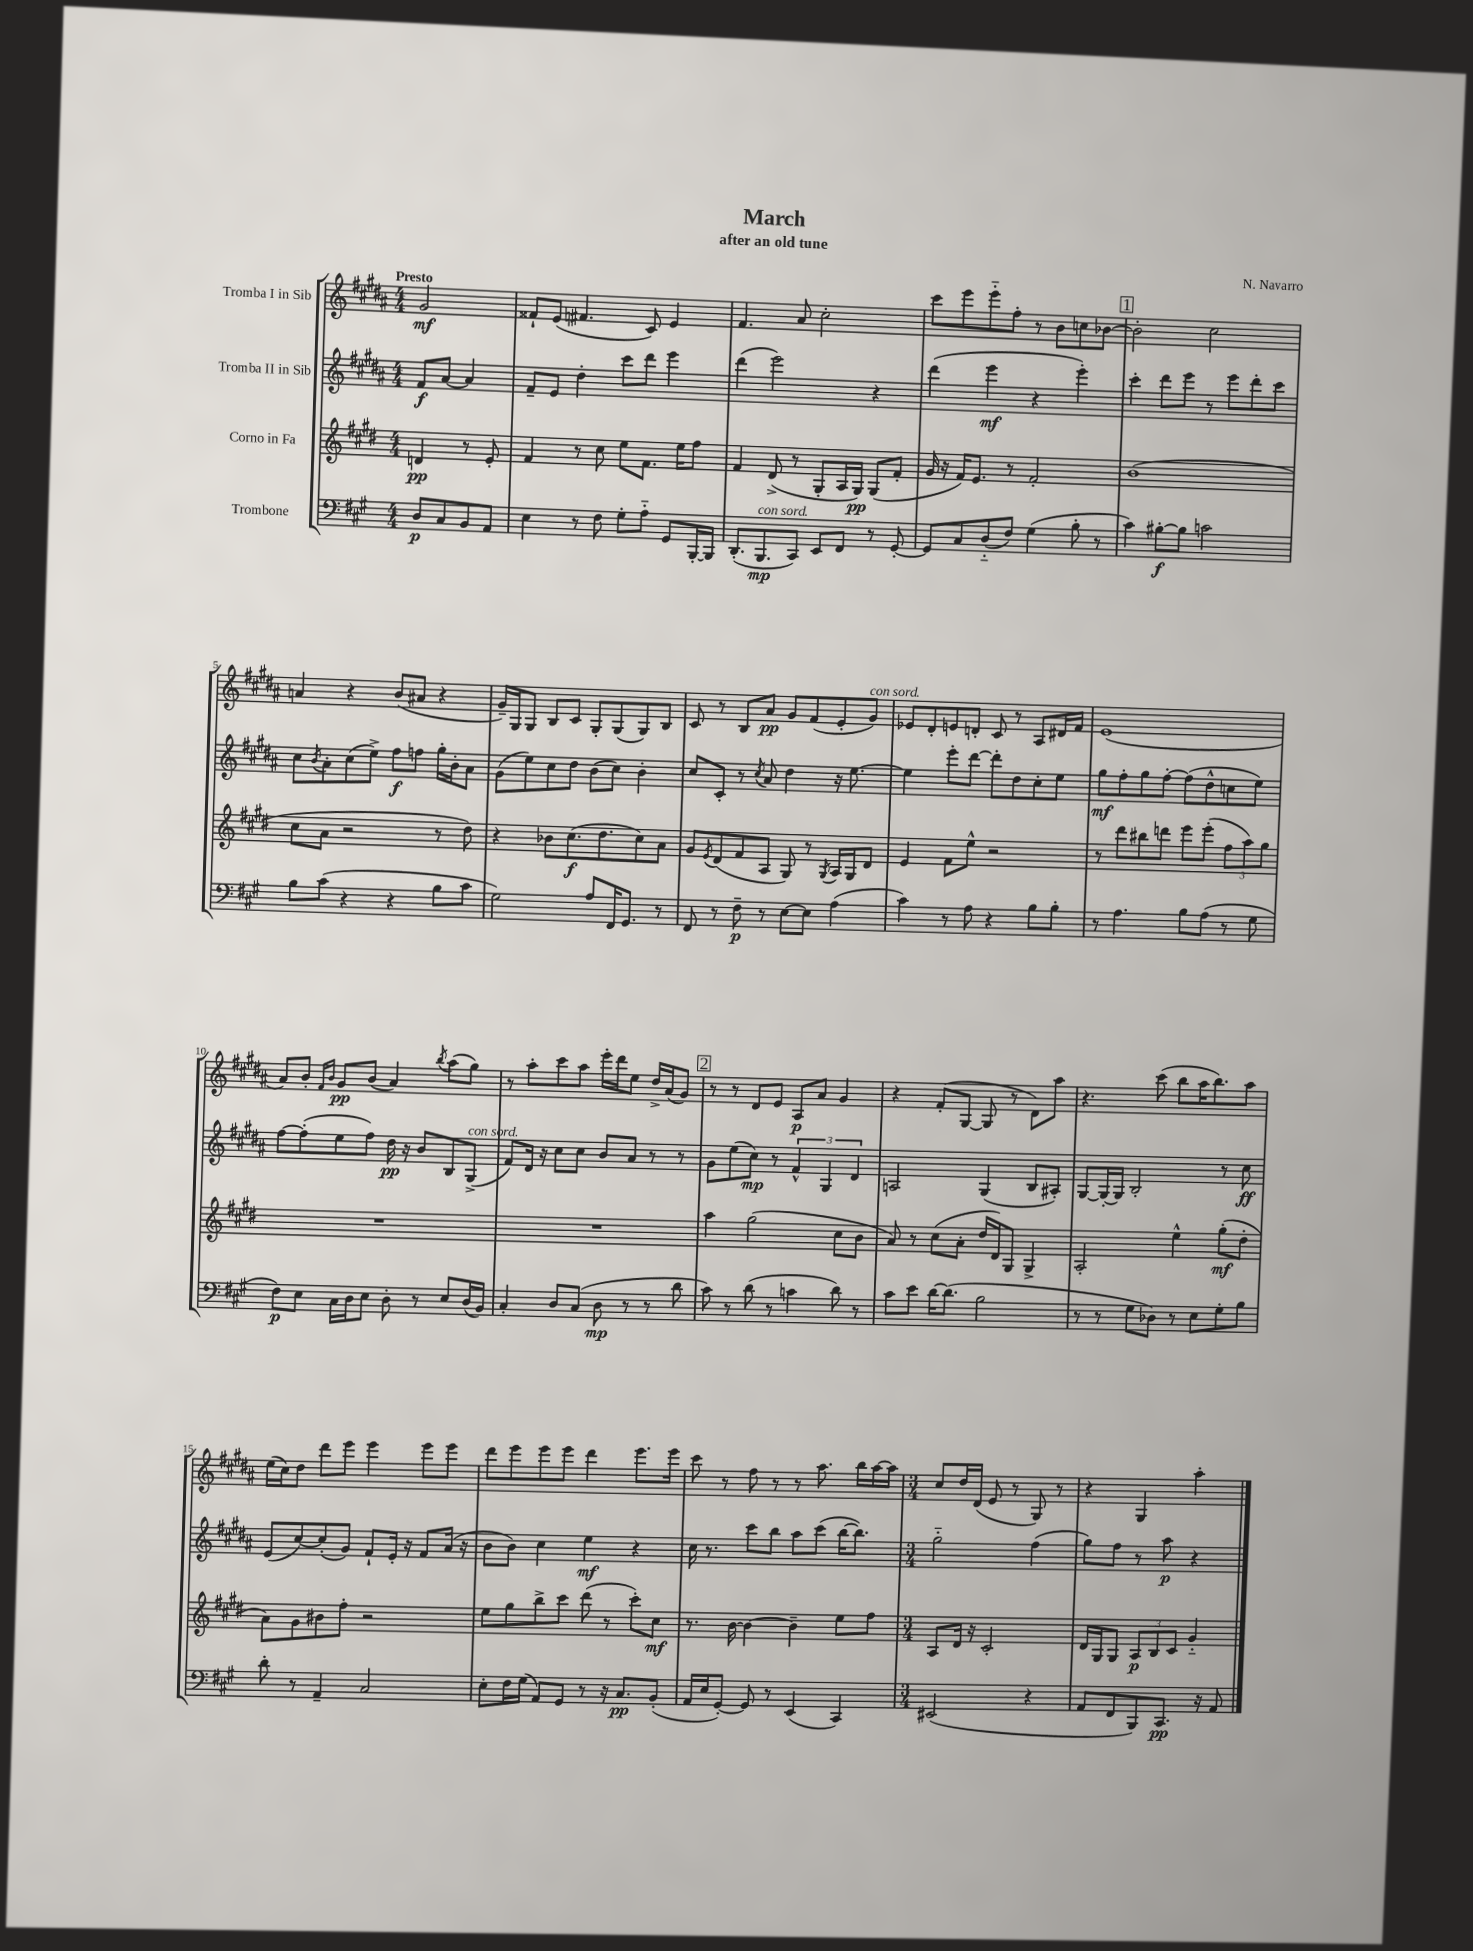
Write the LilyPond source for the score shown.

\header { title = "March" composer = "N. Navarro" subtitle = "after an old tune" }
<<
\new StaffGroup <<
\new Staff = "s0" \with { instrumentName = "Tromba I in Sib" } {
    \clef treble \key b \major \numericTimeSignature \time 4/4 \partial 2 \tempo "Presto"
    gis'2\mf |
    fisis'8-! e'8( fis'4. cis'8) e'4 |
    fis'4. ais'8 cis''2-. |
    cis'''8 e'''8 e'''8-_ fis''8-. r8 b'8 c''8 bes'8~ |
    \mark \markup { \box "1" } bes'2-. cis''2 |
    a'4 r4 b'8( ais'8 r4 |
    gis'16--) gis16 gis8 b8 cis'8 gis8-. gis8( gis8) b8 |
    cis'8 r8 b8 ais'8\pp gis'8 fis'8( e'8-. gis'8^\markup { \italic "con sord." }) |
    ees'8 dis'8-. e'8 d'8-. cis'8 r8 ais8 dis'16 fis'16 |
    e'1( |
    ais'8) b'8-. \grace { fis'16 b'16 } gis'8\pp b'8( ais'4) \acciaccatura { b''8 } ais''8( gis''8) |
    r8 ais''8-. cis'''8 ais''8 e'''16-. dis'''16 e''8 dis''16-> ais'16( gis'8) |
    \mark \markup { \box "2" } r8 r8 dis'8 e'8 ais8\p ais'8 gis'4 |
    r4 fis'8-.( gis8~ gis8 r8 dis'8) ais''8 |
    r4. cis'''8( b''8 ais''16 b''8.) ais''8 |
    e''16( cis''16) dis''8 dis'''8 e'''8 e'''4 e'''8 e'''8 |
    dis'''8 e'''8 e'''8 e'''8 dis'''4 e'''8. e'''16 |
    cis'''8 r8 fis''8 r8 r8 ais''8. b''16 ais''16~ ais''16 |
    \numericTimeSignature \time 3/4 cis''8 dis''16 dis'16( e'8 r8 gis8) r8 |
    r4 gis4 ais''4-. \bar "|." |
}
\new Staff = "s1" \with { instrumentName = "Tromba II in Sib" } {
    \clef treble \key b \major \numericTimeSignature \time 4/4 \partial 2
    fis'8\f ais'8~ ais'4 |
    fis'8-- e'8 dis''4-. cis'''8 dis'''8 e'''4 |
    dis'''4( e'''2) r4 |
    dis'''4( e'''4\mf r4 e'''4-.) |
    \mark \markup { \box "1" } cis'''4-. dis'''8 e'''8 r8 e'''8 dis'''8-. cis'''8 |
    cis''8 \acciaccatura { b'8 } ais'8-. cis''8( e''8->) fis''8\f f''8 gis''16-. b'16-. ais'8 |
    gis'8( e''8) cis''8 dis''8 b'8( cis''8) b'4-. |
    cis''8 cis'8-. r8 \acciaccatura { cis''8 } ais'8 dis''4 r16 e''8.~ |
    e''4 e'''8-. dis'''8~ dis'''8-. dis''8 cis''8-. e''8 |
    gis''8\mf fis''8-. gis''8 fis''8~-. fis''8( dis''8-^ c''8 e''8) |
    fis''8~ fis''8-.( e''8 fis''8) dis''16\pp r16 b'8 b8 gis8->^\markup { \italic "con sord." }( |
    fis'8) dis'16 r16 cis''8 cis''8 b'8 ais'8 r8 r8 |
    \mark \markup { \box "2" } gis'8 e''8( cis''8\mp) r8 \tuplet 3/2 { fis'4-^ gis4 dis'4 } |
    a2 gis4( b8 ais8-.) |
    gis8~ gis16~-. gis16 b2-. r8 cis''8\ff |
    e'8( cis''8~) cis''8-.( gis'8) fis'8-! e'16-. r16 fis'8 ais'16( r16 |
    b'8 b'8) cis''4 e''4\mf r4 |
    cis''16 r8. cis'''8 b''8 ais''8 cis'''8( b''16~ b''8.) |
    \numericTimeSignature \time 3/4 gis''2-_ fis''4( |
    gis''8) fis''8 r8 ais''8\p r4 \bar "|." |
}
\new Staff = "s2" \with { instrumentName = "Corno in Fa" } {
    \clef treble \key e \major \numericTimeSignature \time 4/4 \partial 2
    d'4\pp r8 e'8-. |
    fis'4 r8 cis''8 e''8 fis'8. e''16 fis''8 |
    fis'4 dis'8->( r8 gis8-. a16 gis16\pp) gis8( fis'8-. |
    gis'16 r16 fis'16) e'8. r8 fis'2-. |
    \mark \markup { \box "1" } b'1( |
    cis''8 a'8 r2 r8 dis''8) |
    r4 bes'8 cis''8.\f( dis''8. cis''8) a'8 |
    gis'8 \acciaccatura { e'8 } dis'8( fis'8 a8 gis8) r8 \acciaccatura { gis8 } a16 gis16 dis'8 |
    e'4 fis'8 e''8-^ r2 |
    r8 dis'''8 bis''8 d'''8 e'''8 e'''8-.( \tuplet 3/2 { fis''8 a''8) gis''8 } |
    R1 |
    R1 |
    \mark \markup { \box "2" } a''4 gis''2( cis''8 b'8 |
    a'8) r8 cis''8( a'8-. dis''16 dis'16) gis8 gis4-> |
    a2-. e''4-^ gis''8-.\mf( dis''8-. |
    a'8) gis'8 bis'8 fis''8-. r2 |
    e''8 gis''8 b''8-> cis'''8 dis'''8( r8 cis'''8-.) cis''8\mf |
    r8. b'16~ b'4~ b'4-- e''8 fis''8 |
    \numericTimeSignature \time 3/4 a8 dis'16 r16 cis'2-. |
    dis'16 gis16 gis8 \tuplet 3/2 { a8\p b8 cis'8 } gis'4-_ \bar "|." |
}
\new Staff = "s3" \with { instrumentName = "Trombone" } {
    \clef bass \key a \major \numericTimeSignature \time 4/4 \partial 2
    d8\p cis8 b,8 a,8 |
    e4 r8 fis8 gis8-. a8-_ gis,8 b,,16~-. b,,16 |
    d,8.-.( b,,8.\mp^\markup { \italic "con sord." } cis,8) e,8 fis,8 r8 gis,8~-. |
    gis,8 cis8 d8-_( fis8) gis4( b8-. r8 |
    \mark \markup { \box "1" } cis'4) bis8~-.\f bis8 c'2 |
    b8 cis'8( r4 r4 b8 cis'8 |
    gis2) a8 fis,16 gis,8. r8 |
    fis,8 r8 fis8--\p r8 e8~ e8 a4( |
    cis'4) r8 a8 r4 b8 b8-. |
    r8 a4. b8 a8( r8 gis8 |
    fis8\p) e8 cis16 d16 e8 d8-. r8 e8 d16( b,16) |
    cis4-. d8 cis8( d8\mp r8 r8 d'8 |
    \mark \markup { \box "2" } cis'8) r8 d'8( r8 c'4 d'8) r8 |
    cis'8 e'8 d'16~ d'8.( b2 |
    r8 r8 gis8 des8) r8 e8 gis8-. b8 |
    d'8-. r8 a,4-- cis2 |
    e8-. fis16 gis16( a,8) gis,8 r8 r16 cis8.\pp b,8-.( |
    a,16 e16 gis,8~-.) gis,8 r8 e,4( cis,4) |
    \numericTimeSignature \time 3/4 eis,2( r4 |
    a,8 fis,8 b,,8) cis,8.\pp r16 a,8 \bar "|." |
}
>>
>>
